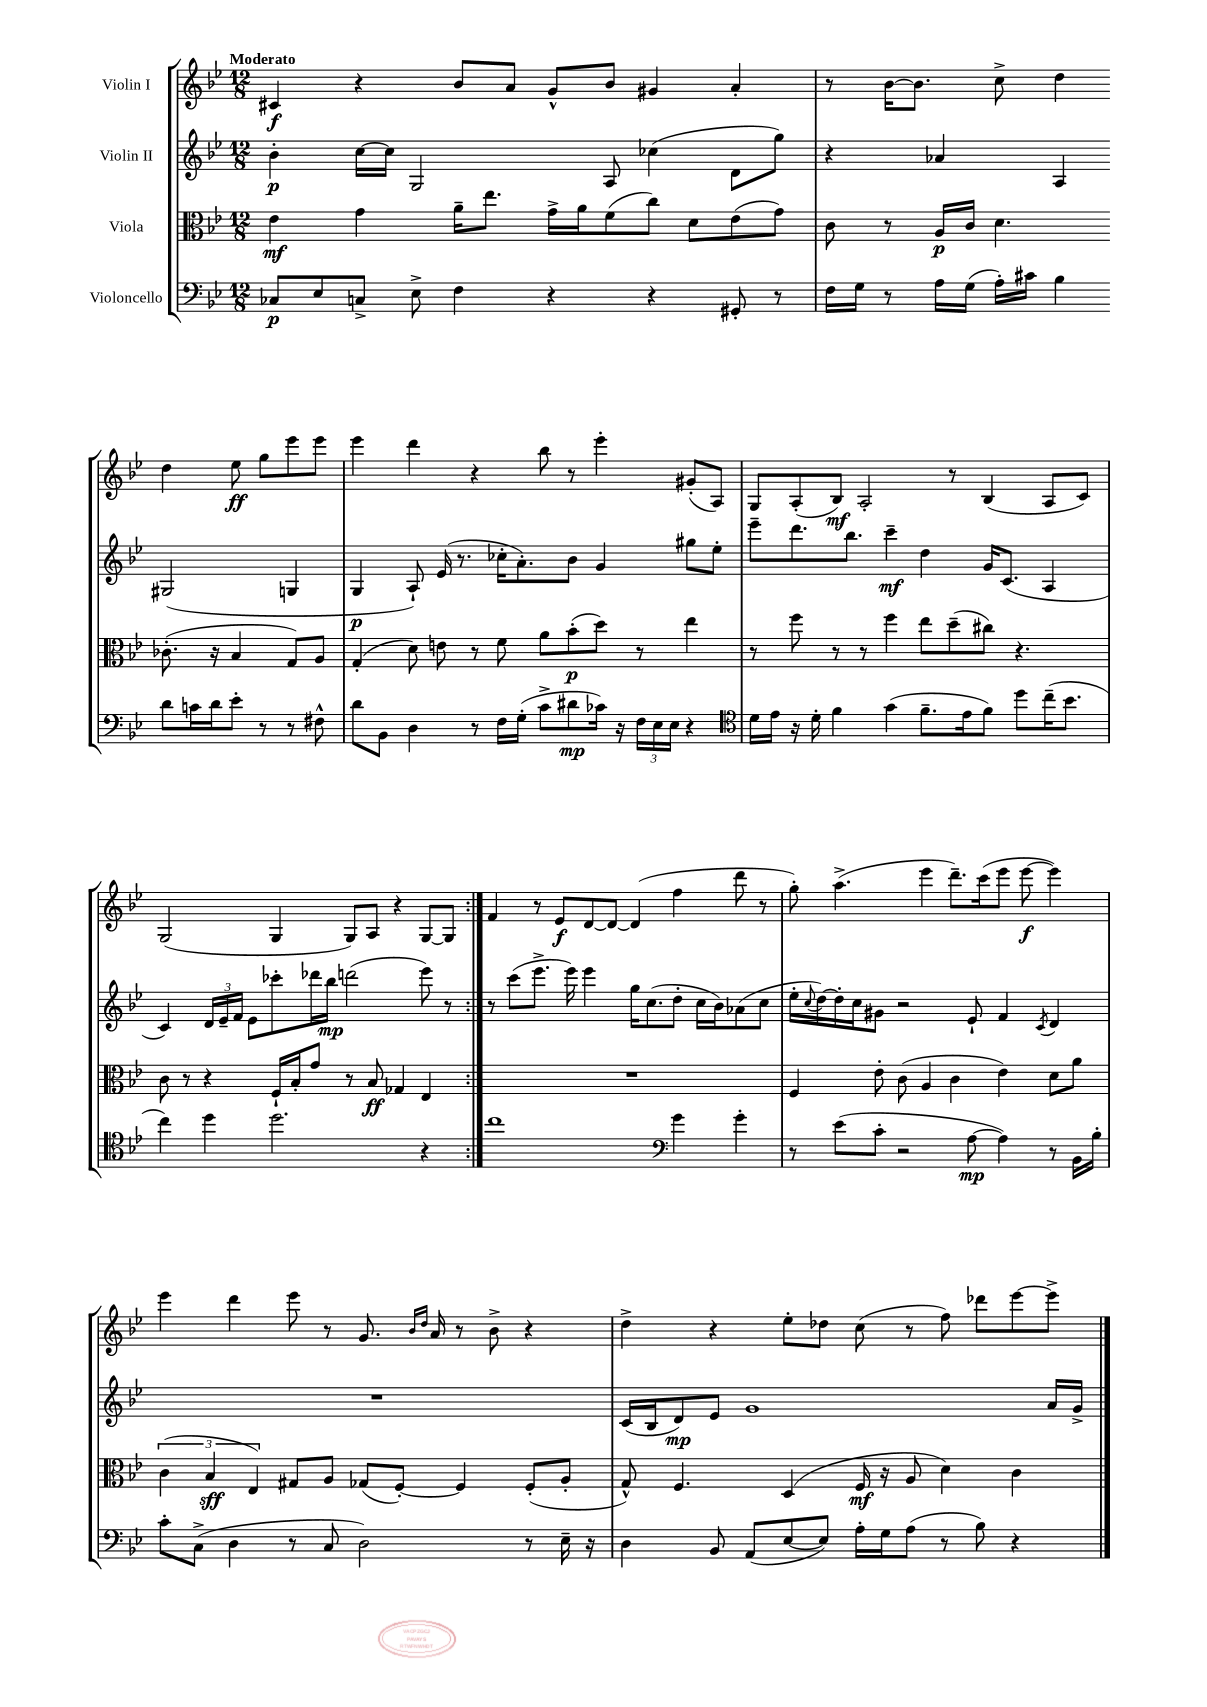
<<
\new StaffGroup <<
\new Staff = "s0" \with { instrumentName = "Violin I" } {
    \clef treble \key bes \major \numericTimeSignature \time 12/8 \tempo "Moderato"
    \repeat volta 2 { cis'4\f r4 bes'8 a'8 g'8-^ bes'8 gis'4 a'4-. |
    r8 bes'16~ bes'8. c''8-> d''4 d''4 ees''8\ff g''8 ees'''8 ees'''8 |
    ees'''4 d'''4 r4 bes''8 r8 ees'''4-. gis'8-.( a8) |
    g8 a8-.( bes8\mf) a2-. r8 bes4( a8 c'8) |
    g2( g4 g8) a8 r4 g8~ g8 | }
    f'4 r8 ees'8\f d'8~ d'8~ d'4( f''4 d'''8 r8 |
    g''8-.) a''4.->( ees'''4 d'''8.--) c'''16( ees'''8 ees'''8~\f ees'''4) |
    ees'''4 d'''4 ees'''8 r8 g'8. \grace { bes'16 d''16 } a'16 r8 bes'8-> r4 |
    d''4-> r4 ees''8-. des''8 c''8( r8 f''8) des'''8 ees'''8~ ees'''8-> \bar "|." |
}
\new Staff = "s1" \with { instrumentName = "Violin II" } {
    \clef treble \key bes \major \numericTimeSignature \time 12/8
    \repeat volta 2 { bes'4-.\p c''16~ c''16 g2 a8 ces''4( d'8 g''8) |
    r4 aes'4 a4 gis2( g4 |
    g4\p a8-!) ees'16( r8. ces''16-. a'8.-.) bes'8 g'4 gis''8 ees''8-. |
    ees'''8-- d'''8. bes''8. c'''4--\mf d''4 g'16 c'8.( a4 |
    c'4) \tuplet 3/2 { d'16 ees'16-- f'16 } ees'8 ces'''8-. des'''16 bes''16\mp d'''2( ees'''8) r8 | }
    r8 c'''8( ees'''8.-> ees'''16) ees'''4 g''16 c''8.( d''8-. c''16 bes'16) aes'8( c''8 |
    ees''16-. \appoggiatura { c''8 } d''16~) d''16-. c''16 gis'8 r2 ees'8-! f'4 \acciaccatura { c'8 } d'4 |
    R1. |
    c'16( bes16 d'8\mp) ees'8 g'1 a'16 g'16-> \bar "|." |
}
\new Staff = "s2" \with { instrumentName = "Viola" } {
    \clef alto \key bes \major \numericTimeSignature \time 12/8
    \repeat volta 2 { ees'4\mf g'4 a'16-- ees''8. g'16-> a'16 f'8( c''8) d'8 ees'8( g'8) |
    c'8 r8 a16\p c'16 d'4. ces'8.-.( r16 bes4 g8) a8 |
    g4-.( d'8) e'8 r8 f'8 a'8 bes'8-.\p( d''8) r8 ees''4 |
    r8 f''8 r8 r8 f''4 ees''8 d''8--( cis''8) r4. |
    c'8 r8 r4 f16-! bes16-. g'8 r8 bes8\ff ges4 ees4 | }
    R1. |
    f4 ees'8-. c'8( a4 c'4 ees'4) d'8 a'8 |
    \tuplet 3/2 { c'4( bes4\sff ees4) } gis8 a8 ges8( f8~-.) f4 f8-.( a8-. |
    g8-^) f4. d4( f16\mf r16 a8 d'4) c'4 \bar "|." |
}
\new Staff = "s3" \with { instrumentName = "Violoncello" } {
    \clef bass \key bes \major \numericTimeSignature \time 12/8
    \repeat volta 2 { ces8\p ees8 c8-> ees8-> f4 r4 r4 gis,8-. r8 |
    f16 g16 r8 a16 g16( a16-.) cis'16 bes4 d'8 c'16 d'16 ees'8-. r8 r8 fis8-^ |
    d'8 bes,8 d4 r8 f16 g16-.( c'8-> dis'8\mp ces'16) r16 \tuplet 3/2 { f16 ees16 ees16 } r4 |
    \clef tenor d'16 ees'16 r16 d'16-. f'4 g'4( f'8.-- ees'16 f'8) d''8 c''16--( bes'8. |
    c''4) d''4 d''2. r4 | }
    c''1 \clef bass g'4 g'4-. |
    r8 ees'8( c'8-. r2 a8~\mp a4) r8 bes,16 bes16-. |
    c'8-. c8->( d4 r8 c8 d2) r8 ees16-- r16 |
    d4 bes,8 a,8( ees8~ ees8) a16-. g16 a8( r8 bes8) r4 \bar "|." |
}
>>
>>
\layout { \context { \Score \remove "Bar_number_engraver" } }
